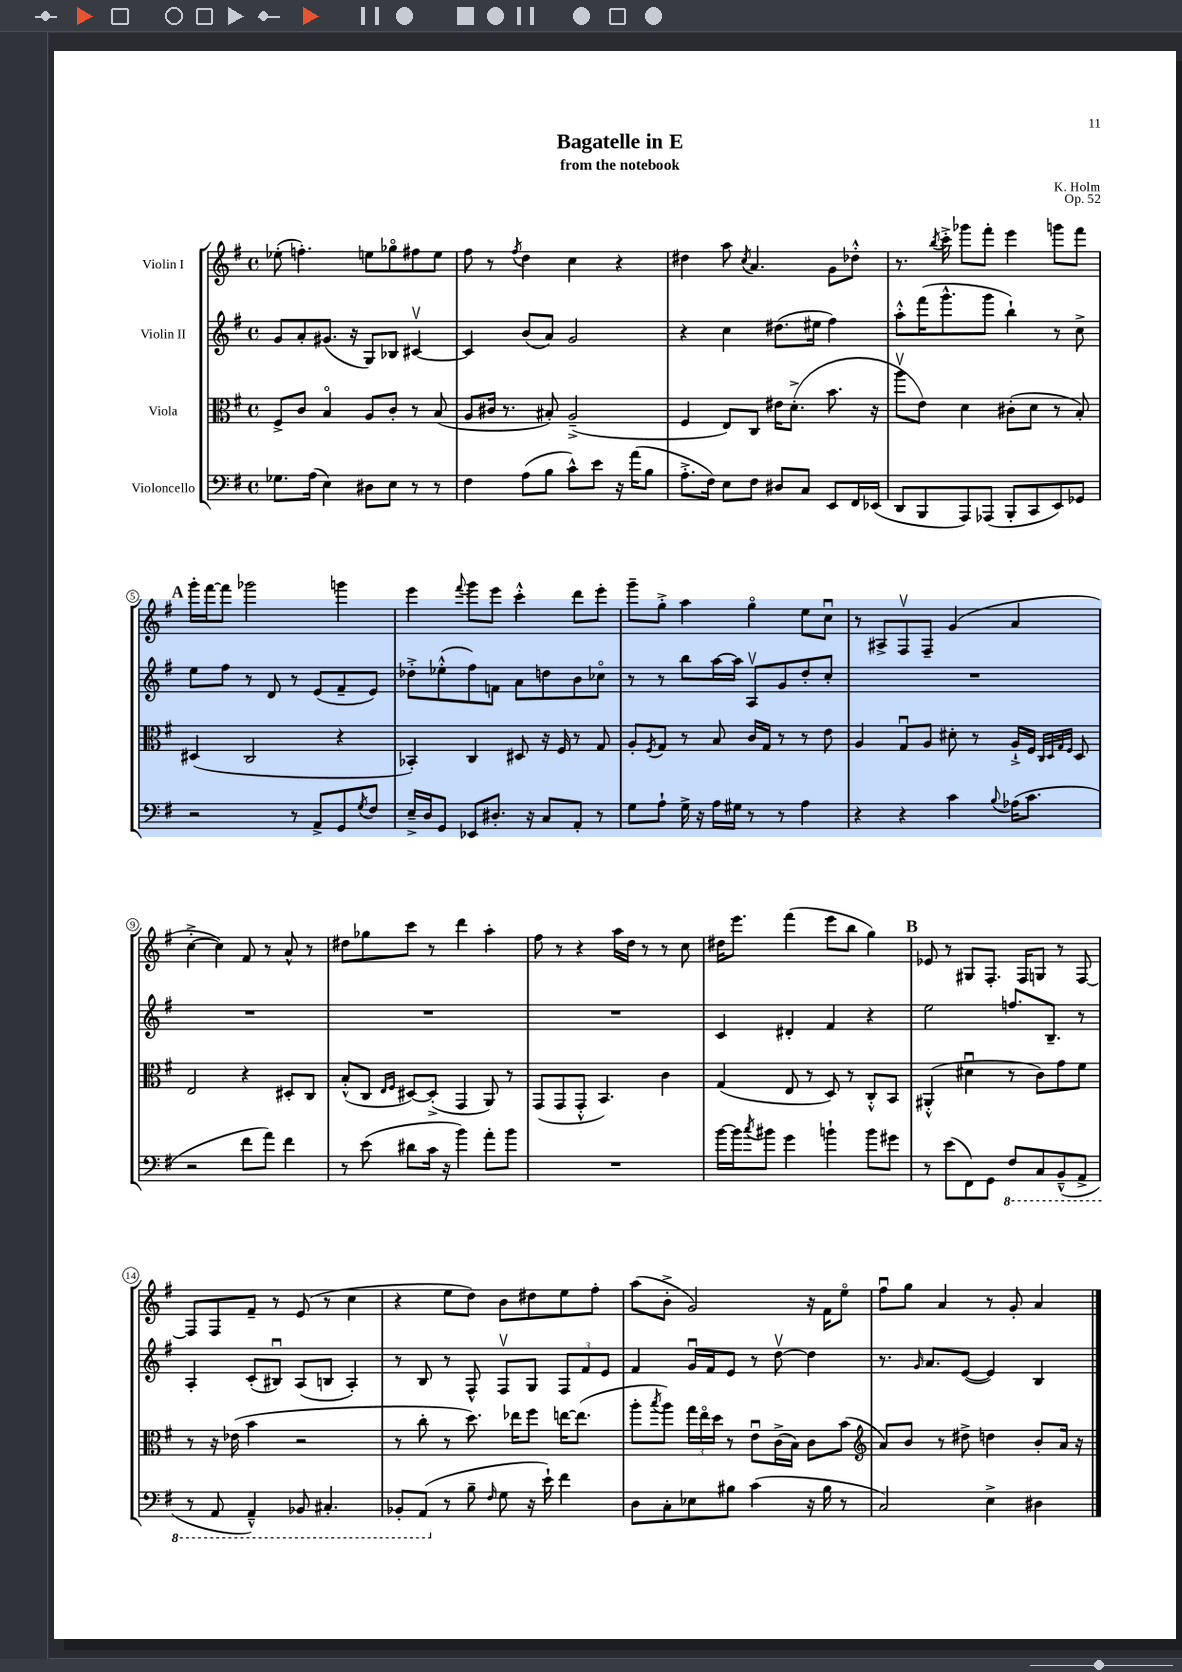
\header { title = "Bagatelle in E" composer = "K. Holm" subtitle = "from the notebook" opus = "Op. 52" }
<<
\new StaffGroup <<
\new Staff = "s0" \with { instrumentName = "Violin I" } {
    \clef treble \key g \major \defaultTimeSignature \time 4/4
    ees''8-.( f''4.-.) e''8 ges''8\flageolet fis''8 e''8 |
    fis''8 r8 \acciaccatura { fis''8 } d''4 c''4 r4 |
    dis''4 a''8 \acciaccatura { c''8 } a'4. g'8 des''8-.-^ |
    r8. \acciaccatura { b''8 } c'''16-.-> ges'''8 fis'''8-. e'''4 g'''8 fis'''8 |
    \mark \markup { \bold "A" } g'''16-. fis'''16~ fis'''8 ges'''2 g'''4 |
    e'''4 \appoggiatura { fis'''8 } g'''8 e'''8 c'''4-.-^ d'''8 e'''8-. |
    g'''8-- g''8-.-> a''4 g''4\flageolet e''8 c''8\downbow |
    r8 ais8-> fis8\upbow fis8-- g'4( a'4 |
    c''4~-.-> c''4) fis'8 r8 a'8-^ r8 |
    dis''8 ges''8 c'''8 r8 d'''4 a''4-. |
    fis''8 r8 r4 a''16 d''16 r8 r8 c''8 |
    dis''16 e'''8. fis'''4( e'''8 b''8 g''4) |
    \mark \markup { \bold "B" } ees'8 r8 gis8 fis8.-. fis16 g8 r8 fis8~ |
    fis8 fis8 fis'8-- r8 e'8( r8 c''4 |
    r4 e''8 d''8) b'8 dis''8 e''8 fis''8-. |
    a''8( b'8-.-> g'2) r16 fis'16 e''8\flageolet |
    fis''8\downbow g''8 a'4 r8 g'8-. a'4 \bar "|." |
}
\new Staff = "s1" \with { instrumentName = "Violin II" } {
    \clef treble \key g \major \defaultTimeSignature \time 4/4
    g'8 a'8-. gis'8.( r16 g8) bes8 cis'4~\upbow |
    cis'4 b'8( a'8) g'2 |
    r4 c''4 dis''8.( eis''16 fis''4) |
    a''8-.-^ fis'''16( g'''8.-^ g'''8 b''4-!) r8 c''8-> |
    \mark \markup { \bold "A" } e''8 fis''8 r8 d'8 r8 e'8( fis'8-- e'8) |
    des''8-.-> ees''8-.-^( fis''8) f'8 a'8 d''8 b'8 ces''8\flageolet |
    r8 r8 b''8 a''16~ a''16 a8\upbow g'8 d''8-. c''8-. |
    R1 |
    R1 |
    R1 |
    R1 |
    c'4 dis'4-. fis'4 r4 |
    \mark \markup { \bold "B" } e''2 f''8. b8.-- r8 |
    a4-. c'8-.( bis8\downbow) a8( b8 a4-.) |
    r8 b8 r8 fis8-^ fis8\upbow g8 \tuplet 3/2 { fis8 fis'8 e'8 } |
    fis'4 g'16\downbow fis'16 e'8 r8 d''8~\upbow d''4 |
    r8. \grace { g'16 } a'8. e'8~( e'4) b4 \bar "|." |
}
\new Staff = "s2" \with { instrumentName = "Viola" } {
    \clef alto \key g \major \defaultTimeSignature \time 4/4
    fis8-> c'8 b4\flageolet a8 c'8-. r8 b8( |
    a8 cis'16 r8. bis8-.) a2--->( |
    fis4 e8) c8 eis'16 d'8.-.->( b'8. r16 |
    a''8\upbow e'8) d'4 cis'8-.( d'8 r8 b8-.) |
    \mark \markup { \bold "A" } dis4( c2 r4 |
    bes,4-.) c4 dis8 r16 fis16 r8 g8 |
    a8-. \acciaccatura { fis8 } g8 r8 b8 c'16 g16 r8 r8 e'8 |
    a4 g8\downbow a8 dis'8-. r8 a16-!-> fis16 \grace { c32 d32 g32 fis32 } d8 |
    e2 r4 dis8-. c8 |
    b8-.-^( c8 \grace { e16 fis16 } dis8~) dis8-.->( g,4 a,8) r8 |
    g,8( g,8 g,8-.-^ b,4.) c'4 |
    g4( e8 r8 d8) r8 c8-.-^ b,8 |
    \mark \markup { \bold "B" } ais,4-.-^( dis'4\downbow r8 c'8) g'8 fis'8 |
    r8 r16 ees'16( b'4 r2 |
    r8 c''8-. r8 d''8.) ees''16 fis''8 e''16~ e''8.( |
    a''8-. \acciaccatura { b''8 } a''8) \tuplet 3/2 { g''16 e''16\flageolet d''16 } r8 e'8\downbow c'16->( b16) c'8 b'8( |
    \clef treble a'8) b'8 r8 dis''8-> d''4 b'8-. a'16 r16 \bar "|." |
}
\new Staff = "s3" \with { instrumentName = "Violoncello" } {
    \clef bass \key g \major \defaultTimeSignature \time 4/4
    ges8. a16( e4) dis8 e8 r8 r8 |
    fis4 a8( b8 c'8-^) e'8 r16 a'16( b8 |
    a8.-.-> fis16) e8 fis8 dis8 c8 e,8 fis,16 ees,16( |
    d,8 b,,8 a,,8) aes,,8( b,,8-. c,8 e,8) ges,8 |
    \mark \markup { \bold "A" } r2 r8 a,8-> g,8 \acciaccatura { g8 } fis8 |
    e16---> d16 g,8 ees,8 dis8.-. r16 c8 a,8-. r8 |
    g8 a8-! g16-> r16 a16 gis16 r8 r8 a4 |
    r4 r4 c'4 \appoggiatura { b8 } aes16( c'8. |
    r2 fis'8 a'8) fis'4 |
    r8 e'8( dis'8 c'16 r16 b'4) a'8-. b'8 |
    R1 |
    b'16~ b'16 \acciaccatura { c''8 } bis'8 g'4 b'4-! b'8 gis'8 |
    \mark \markup { \bold "B" } r8 e'8( fis,8) g,8 \ottava #-1 fis,8 c,8 b,,8---^( a,,8-> |
    r8 a,,8 a,,4---^) bes,,8 cis,4.-. |
    bes,,8-. a,,8( \ottava #0 r8 b8-- \grace { fis16 } g8 r16 e'16-!) fis'4 |
    d8 c8-. ees8 bis8 c'4( r16 bis16 r8 |
    c2) e4-> dis4 \bar "|." |
}
>>
>>
\layout { \context { \Score \override BarNumber.stencil = #(make-stencil-circler 0.1 0.3 ly:text-interface::print) } }
